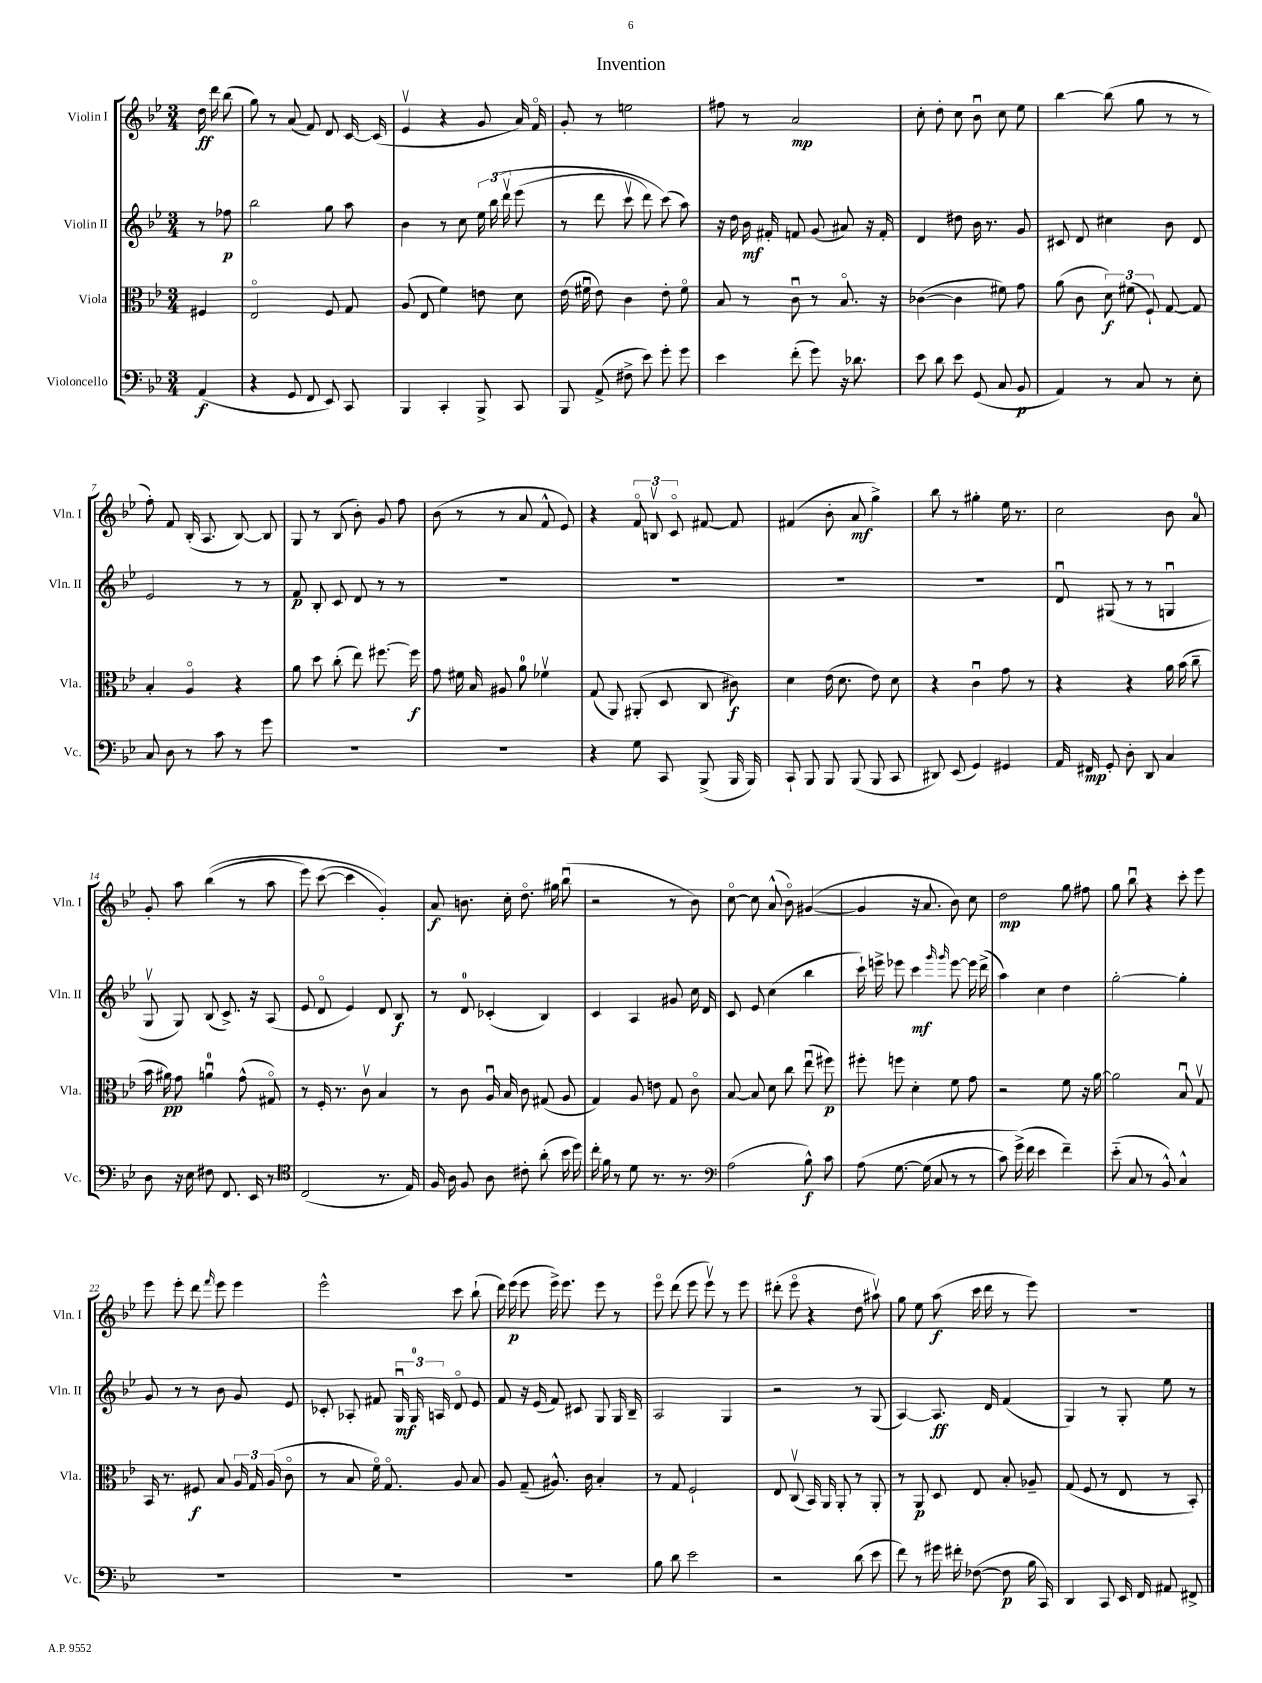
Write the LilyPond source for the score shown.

\header { title = "Invention" }
<<
\new StaffGroup <<
\new Staff = "s0" \with { instrumentName = "Violin I" shortInstrumentName = "Vln. I" } {
    \clef treble \key bes \major \numericTimeSignature \time 3/4 \partial 4
    \autoBeamOff d''16\ff d'''16 bes''8( |
    g''8) r8 a'8( f'8) d'8 c'16~ c'16( |
    ees'4\upbow r4 g'8 a'16) f'16\flageolet |
    g'8-. r8 e''2 |
    fis''8 r8 a'2\mp |
    c''8-. d''8-. c''8 bes'8\downbow c''8 ees''8 |
    bes''4~ bes''8( g''8 r8 r8 |
    f''8-.) f'8 bes16-.( a8. bes8~) bes8 |
    g8 r8 bes8( bes'8-.) g'8 f''8 |
    bes'8( r8 r8 a'8 f'8-^ ees'8) |
    r4 \tuplet 3/2 { f'8\flageolet b8\upbow c'8\flageolet } fis'8~ fis'8 |
    fis'4( bes'8-. a'8\mf g''4->) |
    bes''8 r8 gis''4-. ees''16 r8. |
    c''2 bes'8 a'8-0 |
    g'8-. a''8 bes''4(\( r8 a''8 |
    ees'''8) c'''8~( c'''4 g'4-.)\) |
    a'8\f b'8. c''16-. d''8.\flageolet gis''16 bes''8\downbow( |
    r2 r8 bes'8) |
    c''8~\flageolet c''8 a'8-^( bes'8\flageolet) gis'4~( |
    gis'4 r16 a'8. bes'8) c''8 |
    d''2\mp g''8 fis''8 |
    g''8 bes''8\downbow r4 c'''8-. ees'''8 |
    ees'''8 ees'''8-. d'''8 \grace { f'''16 } ees'''8 ees'''4 |
    ees'''2-^ c'''8 bes''8-!( |
    d'''16) ees'''16\p( ees'''8 ees'''16->) ees'''8. ees'''8 r8 |
    ees'''8\flageolet d'''8( ees'''8 ees'''8\upbow) r8 ees'''8 |
    dis'''8-.( ees'''8\flageolet r4 d''8 ais''8\upbow) |
    g''8 ees''8 a''8\f( c'''16 d'''16 r8 ees'''8) |
    R2. \bar "|." |
}
\new Staff = "s1" \with { instrumentName = "Violin II" shortInstrumentName = "Vln. II" } {
    \clef treble \key bes \major \numericTimeSignature \time 3/4 \partial 4
    \autoBeamOff r8 fes''8\p |
    bes''2 g''8 a''8 |
    bes'4 r8 c''8 \tuplet 3/2 { ees''16 bes''16\( d'''16\upbow } ees'''8( |
    r8 d'''8 c'''8\upbow d'''8) c'''8(\) a''8) |
    r16 d''16 bes'16\mf fis'16-. f'8 g'8( ais'8) r16 f'16-. |
    d'4 dis''8 bes'16 r8. g'8 |
    cis'8 d'8 cis''4 bes'8 d'8 |
    ees'2 r8 r8 |
    f'8\p bes8-. c'8 d'8 r8 r8 |
    R2. |
    R2. |
    R2. |
    R2. |
    d'8\downbow gis8( r8 r8 g4\downbow |
    g8\upbow g8) bes8( c'8.->) r16 a8( |
    ees'8 d'8\flageolet ees'4) d'8 bes8\f |
    r8 d'8-0 ces'4-.( bes4) |
    c'4 a4 gis'8 c''16 d'16 |
    c'8 ees'8 c''4( bes''4 |
    c'''16-!) e'''16-> ees'''8 c'''4\mf \grace { g'''16 g'''16 } ees'''8~ ees'''16 d'''16->( |
    a''4) c''4 d''4 |
    g''2~-. g''4-. |
    g'8 r8 r8 bes'8 g'8 ees'8 |
    ces'8-. aes8-. fis'8 \tuplet 3/2 { g16\downbow\mf g16-0 a16 } d'8\flageolet ees'8 |
    f'8 r16 ees'16( f'8) cis'8 g8 g16 bes16-- |
    a2 g4 |
    r2 r8 g8( |
    a4~) a8.\ff d'16 f'4( |
    g4) r8 g8-. ees''8 r8 \bar "|." |
}
\new Staff = "s2" \with { instrumentName = "Viola" shortInstrumentName = "Vla." } {
    \clef alto \key bes \major \numericTimeSignature \time 3/4 \partial 4
    \autoBeamOff fis4 |
    ees2\flageolet f8 g8 |
    a8( ees8 f'4) e'8 d'8 |
    ees'16( fis'16\downbow ees'8) c'4 ees'8-. fis'8\flageolet |
    bes8 r8 c'8\downbow r8 bes8.\flageolet r16 |
    ces'4~( ces'4 fis'8) g'8 |
    a'8( c'8 \tuplet 3/2 { d'8\f) fis'8( f8-!) } g8~ g8 |
    bes4-. a4\flageolet r4 |
    a'8 d''8 c''8-.( ees''8) fis''8.~ fis''16\f |
    g'8 fis'16 bes16 ais8 a'8-0 fes'4\upbow |
    g8( a,8) ais,8-.( d8 c8 cis'8\f) |
    d'4 ees'16( d'8. ees'8) d'8 |
    r4 c'4\downbow g'8 r8 |
    r4 r4 a'16 bes'16( c''8-- |
    bes'16 ais'16\pp) g'8 a'4-0\downbow g'8-^( gis8\flageolet) |
    r8 f16-. r8. c'8\upbow bes4 |
    r8 c'8 a16\downbow bes16 c'8 gis8( a8 |
    g4) a8 e'8 g8 c'8\flageolet |
    bes8~ bes8 d'8 c''8 ees''8\downbow( fis''8\p) |
    fis''8-. f''8 d'4-. f'8 g'8 |
    r2 f'8 r16 a'16~ |
    a'2 bes8\downbow g8\upbow |
    bes,16 r8. fis8\f bes8 \tuplet 3/2 { a16 g16 a16( } c'8\flageolet |
    r8 bes8 f'16\flageolet) g8.\flageolet a8 bes8 |
    a8 g8--( ais8.-^) c'16 bes4-. |
    r8 g8 f2-! |
    ees8 c8\upbow( bes,16) a,16 a,8-. r8 a,8-. |
    r8 a,8\p d8 ees8 bes8-. aes8-- |
    g8( f8 r8 ees8 r8 bes,8-.) \bar "|." |
}
\new Staff = "s3" \with { instrumentName = "Violoncello" shortInstrumentName = "Vc." } {
    \clef bass \key bes \major \numericTimeSignature \time 3/4 \partial 4
    \autoBeamOff a,4\f( |
    r4 g,8 f,8 ees,8) c,8 |
    bes,,4 c,4-. bes,,8-> c,8 |
    bes,,8 a,8->( fis8-> ees'8) g'8-. g'8 |
    ees'4 f'8-.( g'8) r16 des'8. |
    ees'8 d'8 ees'8 g,8( c8 bes,8\p |
    a,4) r8 c8 r8 ees8-. |
    c8 d8 r8 c'8 r8 g'8 |
    R2. |
    R2. |
    r4 g8 c,8 bes,,8->( bes,,16 bes,,16) |
    c,8-! bes,,8 bes,,8 bes,,8( bes,,8 c,8 |
    dis,8) ees,8( g,4) gis,4 |
    a,16 fis,16\mp g,8-. d8-. d,8 c4 |
    d8 r16 ees16 fis8 f,8. ees,16 r8 |
    \clef tenor c2( r8. ees16) |
    f16 a16 f8 a8 cis'8-. a'8-.( bes'16 d''16) |
    c''16-. f'16 r8 d'8 r8. r8. |
    \clef bass a2( bes8-^\f) c'8 |
    a8\( g8.~ g16( c8 r8 r8 |
    c'8) g'16->(\) f'16 ees'4 f'4--) |
    ees'8-_( c8 r8 bes,8-^) c4-^ |
    R2. |
    R2. |
    R2. |
    bes8 d'8 ees'2 |
    r2 d'8( ees'8 |
    f'8) r8 gis'16 fis'16-. fes8~( fes8\p bes16 c,16) |
    d,4 c,8 ees,16 f,16 ais,8 fis,8-> \bar "|." |
}
>>
>>
